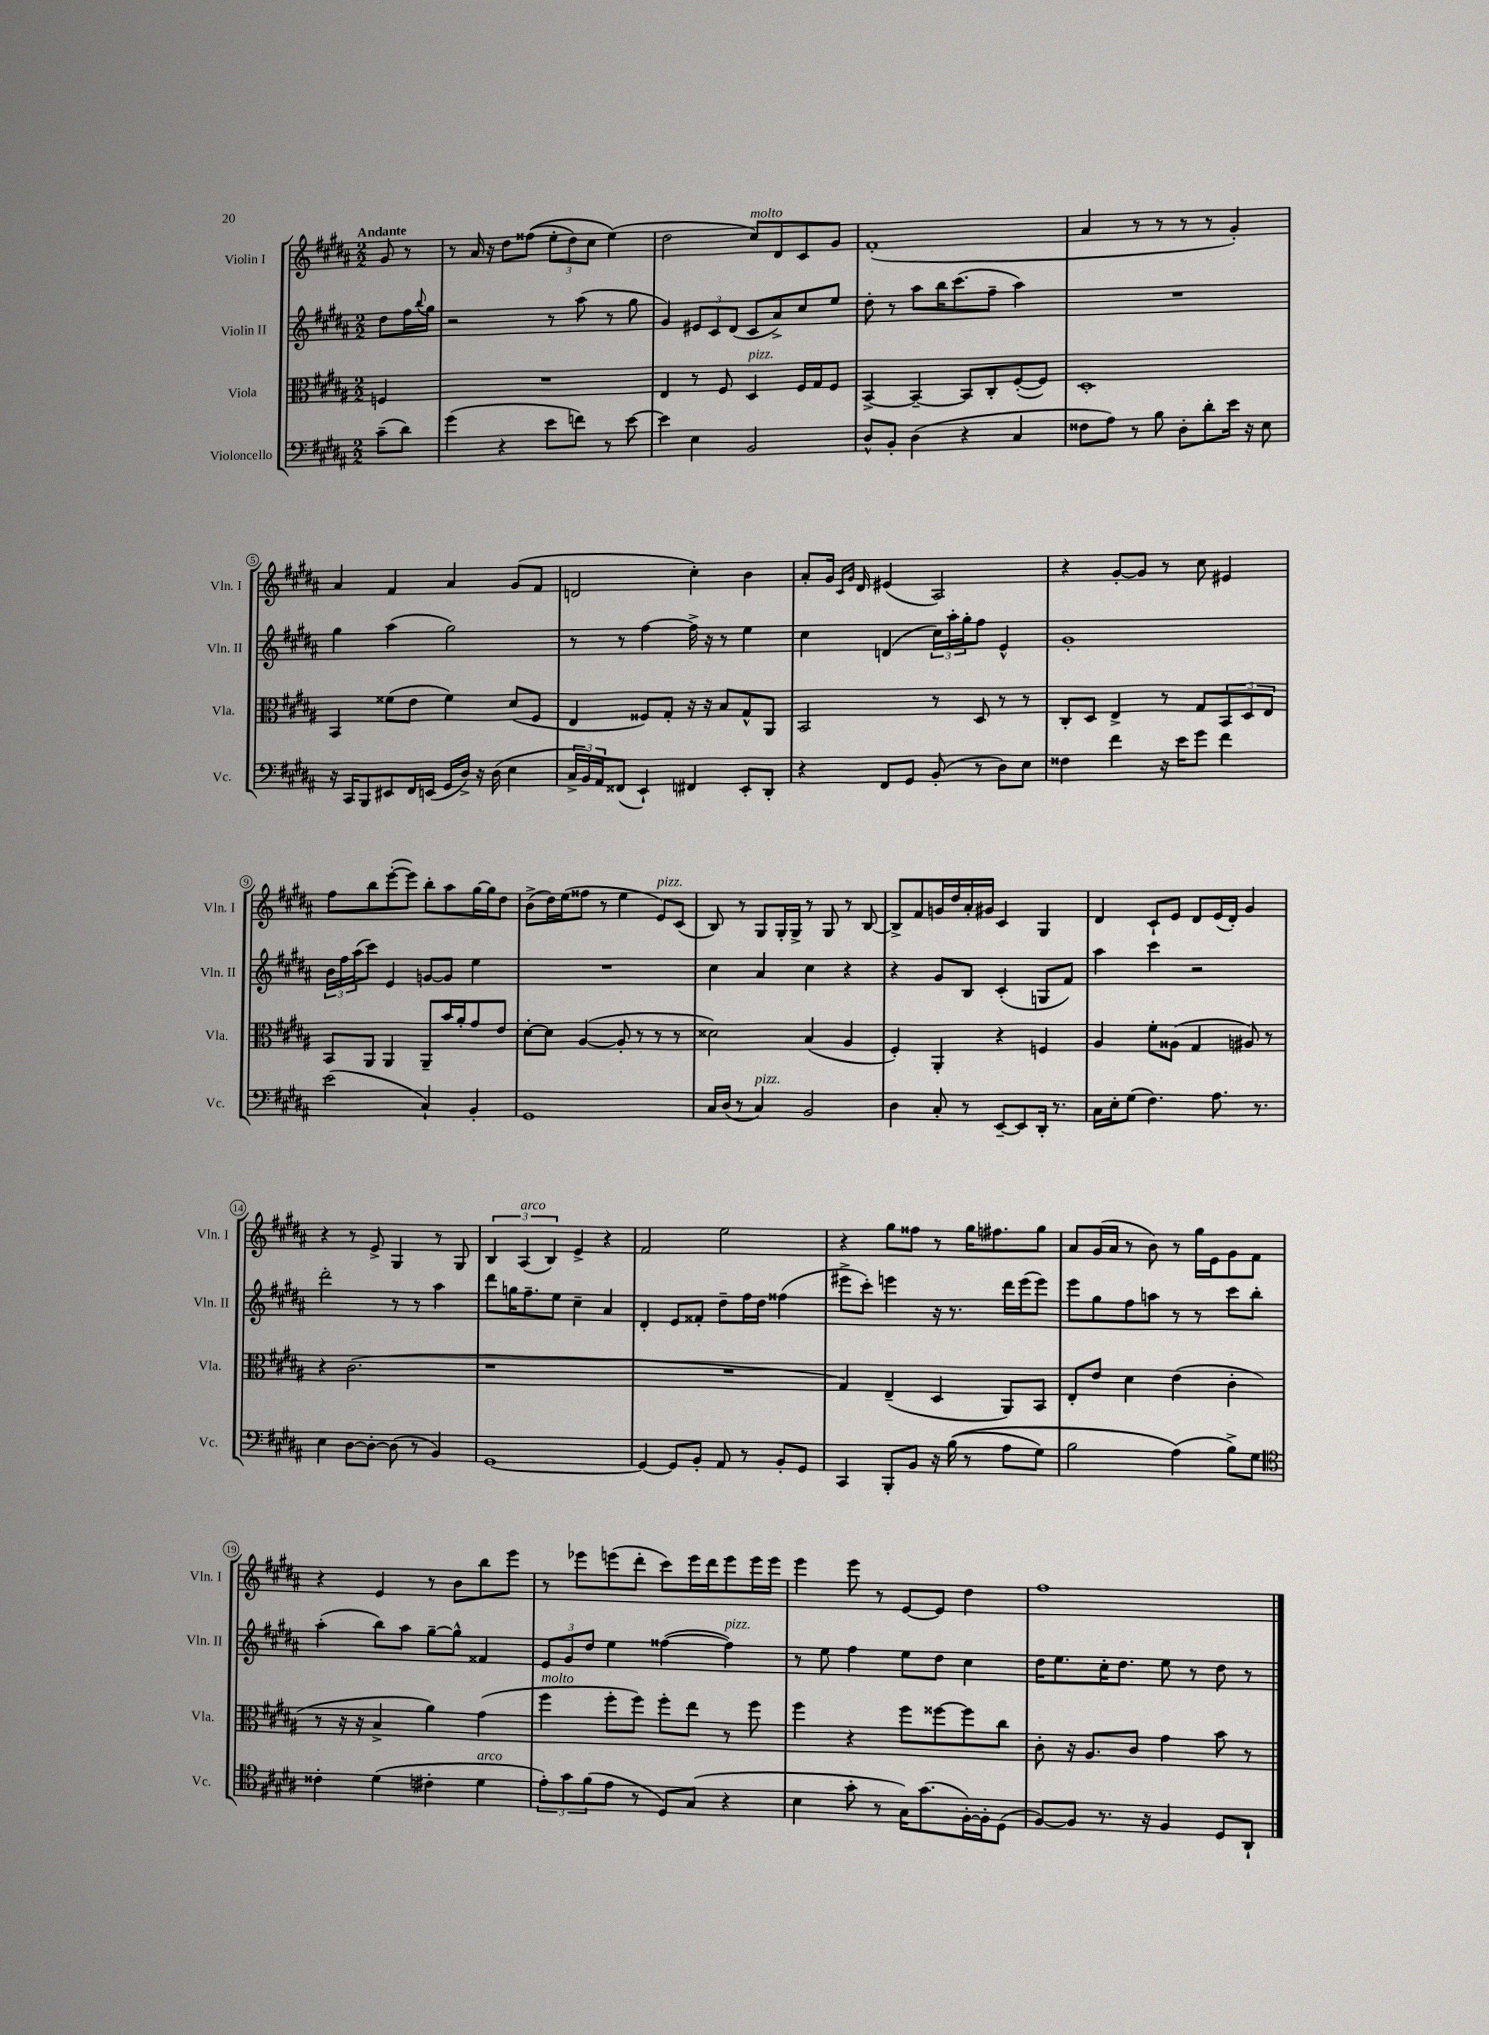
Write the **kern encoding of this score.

**kern	**kern	**kern	**kern
*staff4	*staff3	*staff2	*staff1
*clefF4	*clefC3	*clefG2	*clefG2
*k[f#c#g#d#a#]	*k[f#c#g#d#a#]	*k[f#c#g#d#a#]	*k[f#c#g#d#a#]
*M2/2	*M2/2	*M2/2	*M2/2
(8c#~\L	4F/	8dd#\L	8g#/
8d#\J)	.	16ff#\L	8r
.	.	8qqbb/	.
.	.	16gg#\JJ	.
=	=	=	=
(4g#\	1r	2r	8r
.	.	.	16a#/
.	.	.	16r
4r	.	.	8dd#\L
.	.	.	&((8ff##\J
8e\L	.	8r	12ee'\L
.	.	.	12dd#\)
8f\J)	.	(8aa#\	.
.	.	.	12cc#\J
8r	.	8r	(4ee\&)
[8e\	.	8gg#\	.
=	=	=	=
4e\]	4E/	4g#/)	2dd#\
4E\	8r	12e#/L	.
.	.	12c#/	.
.	8F#/	.	.
.	.	(12d#/J	.
2BB/	4D#/	8c#/L	8cc#/L)
.	.	8a#^/)	8d#/
.	16F#/LL	8cc#/	8c#/
.	16G#/J	.	.
.	8F#/J	8ee/J	8g#/J
=	=	=	=
8D#^^/L	[4BB^/	8dd#'\	(1f#'
8BB'/J	.	8r	.
(4D#\	4BB~/_	8aa#\L	.
.	.	16bb\K	.
.	.	(8.ccc#\	.
4r	8BB/]L	.	.
.	8C#'/	8ff#~\J	.
4C#/	([8F#'/	4aa#\)	.
.	8F#/]J)	.	.
=	=	=	=
8F##\L	1D#'	1r	4a#/
8A#\J)	.	.	.
8r	.	.	8r
8B\	.	.	8r
8D#'\L	.	.	8r
8d#'\	.	.	8r
16e\Jk	.	.	4g#'/)
16r	.	.	.
8E\	.	.	.
=	=	=	=
16r	4BB/	4gg#\	4a#/
16CC#/LK	.	.	.
8BBB/	.	.	.
8EE#/	(8f##\L	(4aa#\	4f#/
16FF#/L	8e\J	.	.
(16EE/JJ	.	.	.
16GG#/LL	4f##\)	2gg#\)	4a#/
16D#^/JJ)	.	.	.
16r	.	.	.
(16D#\	.	.	.
4E\	(8d#/L	.	(8g#/L
.	8F#/J	.	8f#/J
=	=	=	=
24C#^/LL	4E/	8r	2d/
24BB/)	.	.	.
24AA#/J	.	.	.
(8FF##/J	.	8r	.
4EE`/)	8F##/L)	[4ff#\	.
.	8G#'/J	.	.
4FF#/	16r	16ff#^\]	4cc#'\)
.	16r	16r	.
.	8B/L	8r	.
8EE'/L	8G#^^/	4ee\	4b\
8DD#'/J	8AA#/J	.	.
=	=	=	=
4r	2BB/	4cc#\	8a#'/L
.	.	.	16g#/Jk
.	.	.	16qqc#/LL
.	.	.	16qqg#/JJ
.	.	.	16d#/
8FF#/L	.	(4d/	(4e#/
8GG#/J	.	.	.
(8BB'/	8r	24cc#\LL)	2A#/)
.	.	24aa#'\	.
.	.	24gg#'\J	.
8r	8D#/	8ff#\J	.
8D#\L)	8r	4e^^/	.
8E\J	8r	.	.
=	=	=	=
4F##\	8C#'/L	1g#'	4r
.	8D#/J	.	.
4f#\	4E^/	.	[8g#'/L
.	.	.	8g#/]J
16r	8r	.	8r
16e\LK	.	.	.
8g#\J	8G#/L	.	8cc#\
4f#\	12BB/	.	4e#/
.	12D#/	.	.
.	12E/J	.	.
=	=	=	=
(2e\	8BB/L	24b\LL	8ff#\L
.	.	24ff#\	.
.	.	(24aa#\J	.
.	8AA#/J	8ccc#\J)	8bb\
.	4AA#/	4e/	([8eee'\
.	.	.	8eee\]J)
4C#`/)	8AA#~/L	[8g/L	8bb'\L
.	16b/L	8g/]J	8aa#\
.	16a#'/J	.	.
4BB'/	8g#/	4ee\	[16gg#\L
.	.	.	16gg#\]J
.	8e/J	.	8dd#\J
=	=	=	=
1GG#	[8d#'\L	1r	(8b^\L
.	8d#\]J	.	16dd#\L)
.	.	.	(16ee\J
.	([4A#/	.	8ff##\J
.	.	.	8r
.	8A#'/]	.	4ee\
.	8r	.	.
.	8r	.	8e/L)
.	8r	.	(8c#/J
=	=	=	=
16C#/LL	2d##\)	4cc#\	8B/)
(16D#/JJ	.	.	.
8r	.	.	8r
4C#/)	.	4a#/	8G#/L
.	.	.	16G#'/L
.	.	.	16G#^/JJ
2BB/	(4B/	4cc#\	8r
.	.	.	8G#/
.	4A#/	4r	8r
.	.	.	[8B/
=	=	=	=
4D#\	4F#'/)	4r	8B^/]L
.	.	.	8f#/
8C#'/	4AA#'/	8g#/L	16g/L
.	.	.	16dd#/
8r	.	8B/J	16a#'/
.	.	.	16g#/JJ
[8EE~/L	4r	(4c#'/	4c#/
8EE/]	.	.	.
16DD#'/Jk	4F/	8G/L	4G#/
8.r	.	.	.
.	.	8f#/J)	.
=	=	=	=
16C#\LL	4A#/	4aa#\	4d#/
16E'\J	.	.	.
(8G#\J	.	.	.
4.F#\)	8f#'\L	4ccc#\	8c#`/L
.	(8A##\J	.	8e/J
.	4G#/	2r	8d#/L
8.A#\	.	.	(16e/L
.	.	.	16d#'/JJ)
.	8A#/)	.	4g#/
8.r	.	.	.
.	8r	.	.
=	=	=	=
4E\	4r	2ddd#'\	4r
[8D#\L	(2.c#\	.	8r
8D#'\_J	.	.	8e^/
(8D#\]	.	8r	4G#/
8r	.	8r	.
4BB/)	.	4aa#\	8r
.	.	.	8G#/
=	=	=	=
[1GG#	1r	8ddd#\L	6B/
.	.	16gg\K	.
.	.	.	(6A#/
.	.	8.ff#~\	.
.	.	.	6B/)
.	.	8ee\J	.
.	.	4cc#~\	4e^/
.	.	4a#/	4r
=	=	=	=
4GG#/_	1r	4d#'/	2f#/
8GG#/]L	.	8e/L	.
8BB'/J	.	8f##'/J	.
8AA#/	.	8dd#~\L	2ee\
8r	.	16ff#\L	.
.	.	16dd#\JJ	.
8BB'/L	.	(4ff##\	.
8GG#/J	.	.	.
=	=	=	=
4CC#/	4G#/)	8eee#^\L	4r
.	.	8ccc#'\J)	.
8BBB'/L	(4E~/	4eee\	8gg#\L
8BB/J	.	.	8ff##\J
16r	4D#/	16r	8r
&((16B\	.	8.r	.
8r	.	.	16gg#\LK
.	.	.	8.ff#\
8A#\L	8AA#/L)	16ddd#\LL	.
.	.	(16eee\J	.
8G#\J)	8BB/J	8eee\J)	8gg#\J
=	=	=	=
2B\	8E'/L	8eee\L	8a#/L
.	8e/J	8gg#\	(16g#/L
.	.	.	16a#/JJ
.	4d#\	8ff#\	8r
.	.	8aa\J	8b\)
(4A#\&)	(4e\	8r	8r
.	.	8r	16gg#\LL
.	.	.	16e\J
8B^\L)	4c#'\	8ccc#\L	8g#\
8G#\J	.	8bb'\J	8f#\J
=	=	=	=
*clefC4	*	*	*
4c##'\	8r	(4aa#'\	4r
.	16r	.	.
.	16r	.	.
(4d#\	4B^/	8bb\L)	4e/
.	.	8aa#\J	.
4c#'\	4a#\)	[8gg#~\L	8r
.	.	8gg#^^\]J	8b\L
4d#\	(4g#\	4f##/	8bb\
.	.	.	8eee\J
=	=	=	=
12e'\L)	4ff#\	12e/L	8r
12g#\	.	12g#/	.
.	.	.	8eee-\L
(12f#\	.	12dd#/J	.
8e\J	8ff#'\L	4ee\	(8eee\
8r	8ff#\J)	.	8ddd#'\J
8D#/L)	8ff#'\L	([4ff##\	8ccc#\L)
(8G#/J	8ee\J	.	16eee\L
.	.	.	16ddd#\J
4r	8r	4ff##\])	8eee\
.	8ff#\	.	16eee\L
.	.	.	16eee\JJ
=	=	=	=
4B\	4ff#\	8r	4eee\
.	.	8ee\	.
8g#'\	4r	4ff#\	8eee\
8r	.	.	8r
16G#\LK)	8ff#\L	8ee\L	[8e/L
(8.g#\	.	.	.
.	[8ff##\	8dd#\J	8e/]J
[16F#'\L)	8ff##\]	4cc#\	4dd#\
16F#'\]J	.	.	.
(8D#\J	8cc#\J	.	.
=	=	=	=
[8F#/L)	8c#'\	16dd#\LK	1ff#
.	.	8.ee\	.
8F#/]J	16r	.	.
.	8.A#/L	.	.
8.r	.	16cc#'\K	.
.	.	8.dd#\J	.
.	8c#/J	.	.
16r	.	.	.
4F#/	4g#\	8ee\	.
.	.	8r	.
8D#/L	8b\	8dd#\	.
8AA#`/J	8r	8r	.
==	==	==	==
*-	*-	*-	*-
